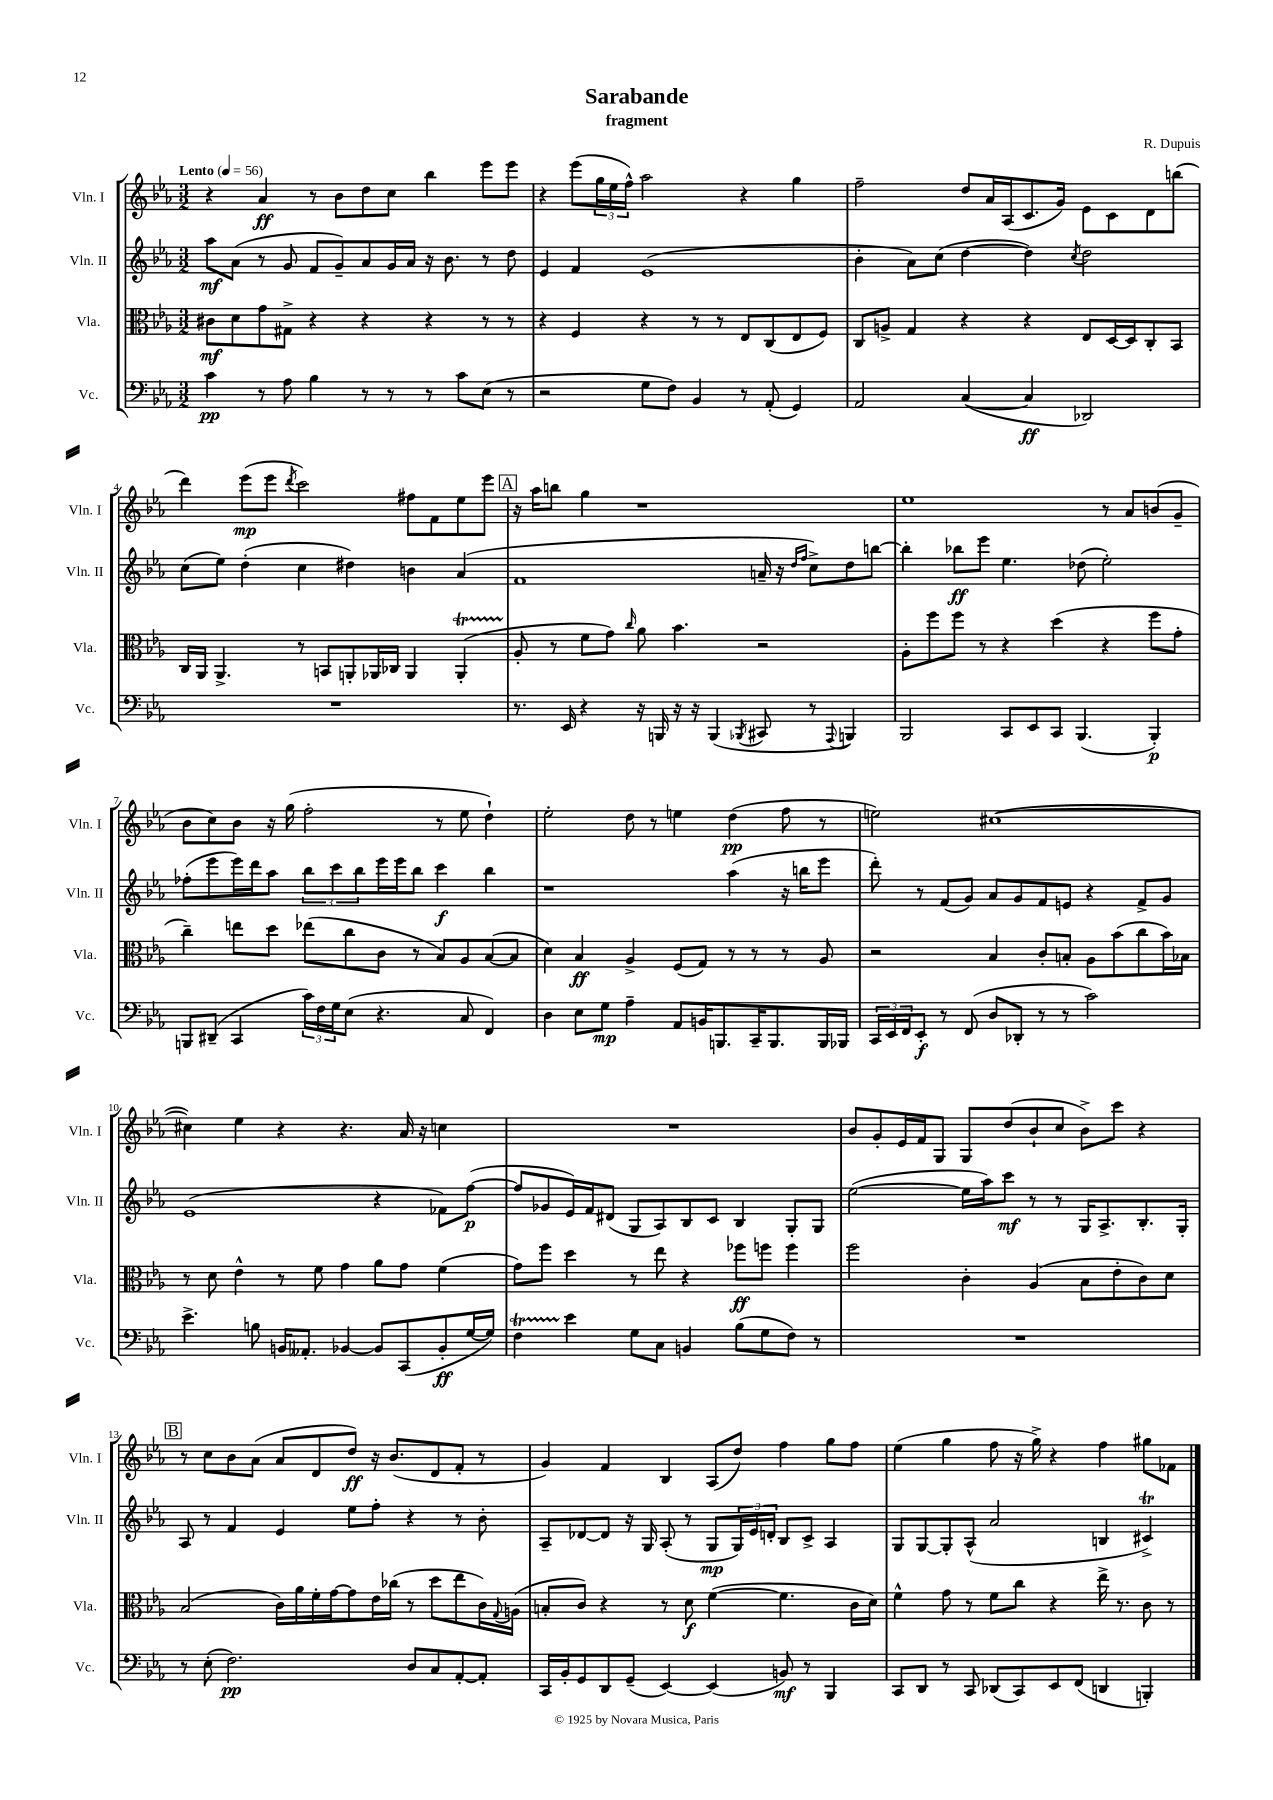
\header { title = "Sarabande" composer = "R. Dupuis" subtitle = "fragment" }
<<
\new StaffGroup <<
\new Staff = "s0" \with { instrumentName = "Vln. I" shortInstrumentName = "Vln. I" } {
    \clef treble \key ees \major \numericTimeSignature \time 3/2 \tempo "Lento" 4 = 56
    r4 aes'4\ff r8 bes'8 d''8 c''8 bes''4 ees'''8 ees'''8 |
    r4 ees'''8( \tuplet 3/2 { g''16 ees''16 f''16-^) } aes''2 r4 g''4 |
    f''2-- d''8 aes'16 aes16( c'8. g'16) ees'8 c'8 d'8 b''8( |
    d'''4) ees'''8\mp( ees'''8 \acciaccatura { d'''8 } c'''2) fis''8 f'8 ees''8 ees'''8 |
    \mark \markup { \box "A" } r16 aes''16 b''8 g''4 r1 |
    ees''1 r8 aes'8 b'8( g'8-- |
    bes'8 c''8) bes'8 r16 g''16( f''2-. r8 ees''8 d''4-!) |
    ees''2-. d''8 r8 e''4 d''4\pp( f''8 r8 |
    e''2) cis''1~( |
    cis''4) ees''4 r4 r4. aes'16 r16 c''4 |
    R1. |
    bes'8 g'8-. ees'16 f'16 g8 g8 d''8( bes'8-! c''8 bes'8->) c'''8 r4 |
    \mark \markup { \box "B" } r8 c''8 bes'8 aes'8( aes'8 d'8 d''8\ff) r16 bes'8.( d'8 f'8-. r8 |
    g'4) f'4 bes4 aes8( d''8) f''4 g''8 f''8 |
    ees''4( g''4 f''8 r16 g''16->) r4 f''4 gis''8 fes'8 \bar "|." |
}
\new Staff = "s1" \with { instrumentName = "Vln. II" shortInstrumentName = "Vln. II" } {
    \clef treble \key ees \major \numericTimeSignature \time 3/2
    aes''8\mf aes'8( r8 g'8 f'8 g'8--) aes'8 g'16 aes'16 r16 bes'8. r8 d''8 |
    ees'4 f'4 ees'1( |
    bes'4-. aes'8) c''8( d''4~ d''4) \acciaccatura { c''8 } d''2 |
    c''8( ees''8) d''4-.( c''4 dis''4) b'4 aes'4( |
    \mark \markup { \box "A" } f'1 a'16-- r16 \grace { d''16 f''16 } c''8->) d''8 b''8~ |
    b''4-. bes''8\ff ees'''8 ees''4. des''8( ees''2-.) |
    fes''8-.( ees'''8 ees'''16) d'''16 aes''8 \tuplet 3/2 { bes''8 c'''8 bes''8 } ees'''16 ees'''16 bes''8 c'''4\f bes''4 |
    r1 aes''4( r16 b''16 ees'''8 |
    d'''8-.) r8 f'8( g'8) aes'8 g'8 f'8 e'8 r4 f'8-> g'8 |
    ees'1( r4 fes'8) f''8~\p( |
    f''8 ges'8 ees'16) f'16 dis'8( g8 aes8) bes8 c'8 bes4 g8-. g8 |
    ees''2~( ees''16 aes''16) c'''8\mf r8 r8 g16 aes8.-> bes8.-. g16-. |
    \mark \markup { \box "B" } aes8 r8 f'4 ees'4 ees''8 f''8-. r4 r8 bes'8-. |
    aes8-- des'8~ des'8 r16 g16 aes8-.( r8 g8\mp \tuplet 3/2 { g16) ees'16 d'16-. } bes8 c'8-> aes4 |
    g8 g8~ g8-. aes8-^( aes'2 b4 cis'4->\trill) \bar "|." |
}
\new Staff = "s2" \with { instrumentName = "Vla." shortInstrumentName = "Vla." } {
    \clef alto \key ees \major \numericTimeSignature \time 3/2
    cis'8\mf d'8 g'8 gis8-> r4 r4 r4 r8 r8 |
    r4 f4 r4 r8 r8 ees8 c8( ees8 f8) |
    c8 a8-> g4 r4 r4 ees8 d16~ d16 c8-. bes,8 |
    c16 aes,16 aes,4.-> r8 b,8 a,8-. aes,16 ces16 aes,4 aes,4-.\startTrillSpan( |
    \mark \markup { \box "A" } aes8-.\stopTrillSpan r8 f'8 g'8) \grace { c''16 } aes'8 bes'4. r2 |
    aes8-. f''8 f''8 r8 r4 d''4( r4 f''8 g'8-. |
    c''4--) e''8 d''8 ees''8( c''8 c'8 r8 bes8) aes8 bes8~( bes8 |
    d'4) bes4\ff aes4-> f8( g8) r8 r8 r8 aes8 |
    r2 bes4 c'8-. b8-. aes8 bes'8( c''8 bes'16) bes16 |
    r8 d'8 ees'4-^ r8 f'8 g'4 aes'8 g'8 f'4( |
    g'8) f''8 d''4 r8 ees''8 r4 fes''8\ff f''8 f''4 |
    f''2 c'4-. aes4( bes8 ees'8-. c'8) d'8 |
    \mark \markup { \box "B" } bes2( c'16) aes'16 f'16-. g'16~ g'8 ees'16 ces''16( r8 d''8 ees''8 c'16) \appoggiatura { g8 } a16( |
    b8-. c'8) r4 r8 d'8\f f'4~( f'4. c'16 d'16) |
    f'4-^ g'8 r8 f'8 c''8 r4 ees''16-> r8. c'8 r8 \bar "|." |
}
\new Staff = "s3" \with { instrumentName = "Vc." shortInstrumentName = "Vc." } {
    \clef bass \key ees \major \numericTimeSignature \time 3/2
    c'4\pp r8 aes8 bes4 r8 r8 r8 c'8 ees8( r8 |
    r2 g8 f8) bes,4 r8 aes,8-.( g,4) |
    aes,2 c4~( c4\ff des,2) |
    R1. |
    \mark \markup { \box "A" } r8. ees,16 r4 r16 b,,16 r16 r16 b,,4( \acciaccatura { bes,,8 } cis,8 r8 \appoggiatura { aes,,8 } b,,4) |
    bes,,2 c,8 ees,8 c,8 bes,,4.( bes,,4-.\p) |
    b,,8 dis,8--( c,4 \tuplet 3/2 { c'16) f16 g16 } ees8( r4. c8 f,4) |
    d4 ees8 g8\mp aes4-- aes,8 b,16 b,,8. c,16-- b,,8. b,,16 bes,,16 |
    \tuplet 3/2 { c,16 ees,16 f,16 } ees,8-.\f r8 f,8( d8 des,8-. r8 r8 c'2) |
    ees'4.-> b8 b,16 aeses,8.-. bes,4~ bes,8 c,8( bes,8-.\ff g16~ g16) |
    f4\startTrillSpan ees'4\stopTrillSpan g8 c8 b,4 bes8( g8 f8) r8 |
    R1. |
    \mark \markup { \box "B" } r8 ees8-.( f2.\pp) d8 c8 aes,8~-. aes,8-. |
    c,16 bes,16-. g,8 d,8 g,8--( ees,4~) ees,4( b,8\mf) r8 bes,,4 |
    c,8 d,8 r8 c,8 des,8( c,8) ees,8 f,8( d,4 b,,4-.) \bar "|." |
}
>>
>>
